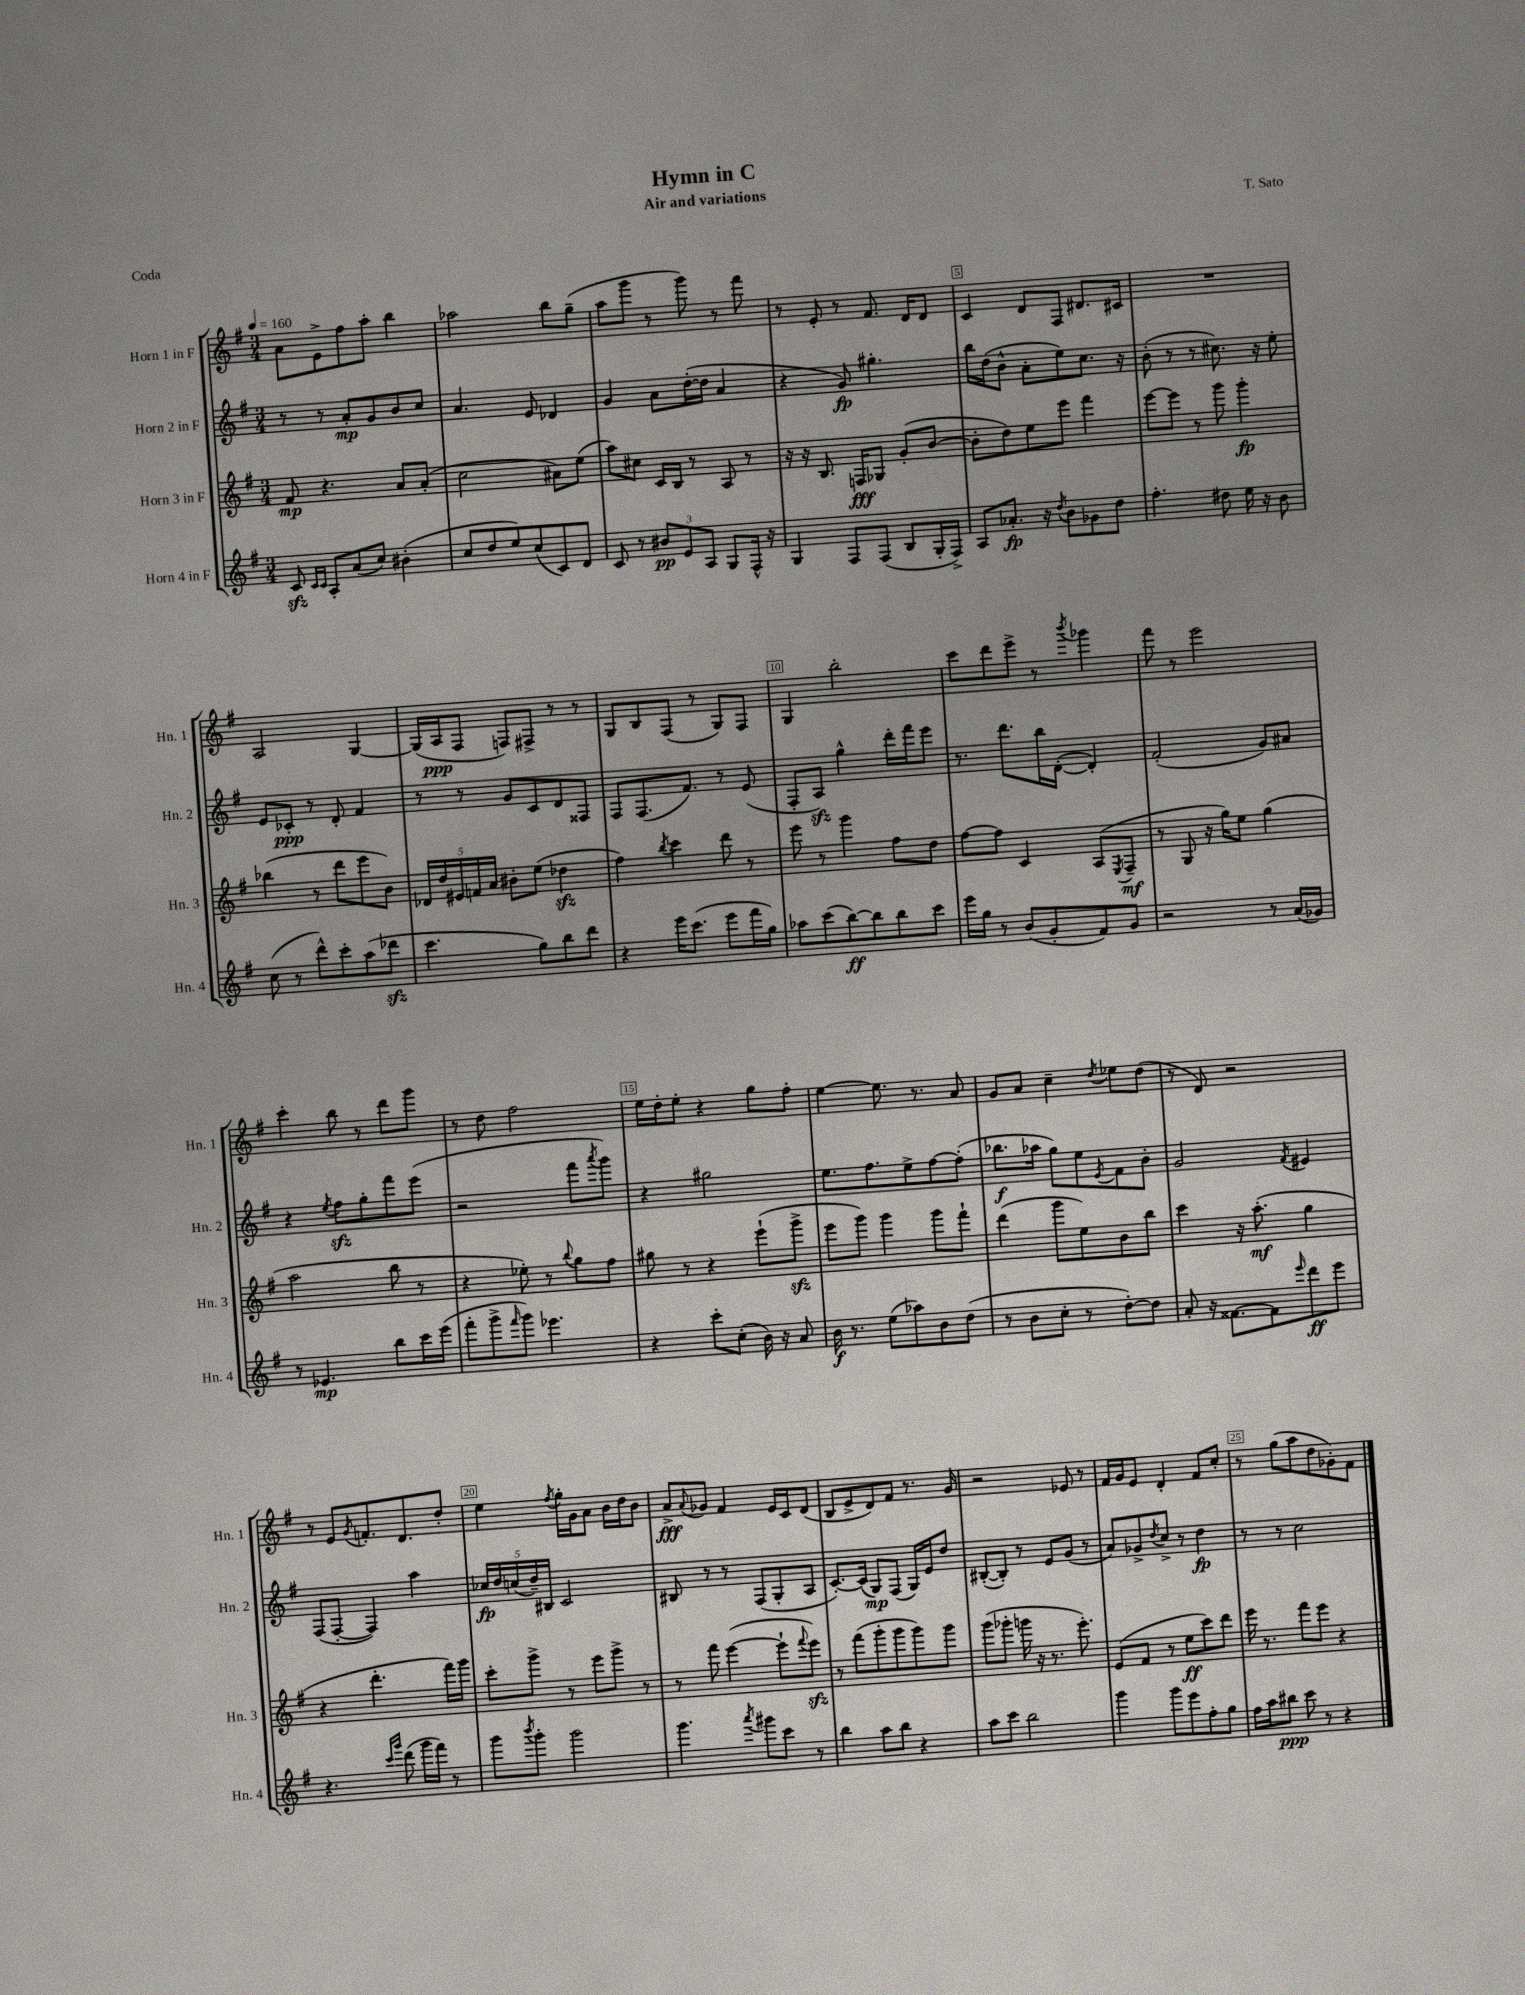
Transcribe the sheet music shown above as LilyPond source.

\header { title = "Hymn in C" composer = "T. Sato" subtitle = "Air and variations" piece = "Coda" }
<<
\new StaffGroup <<
\new Staff = "s0" \with { instrumentName = "Horn 1 in F" shortInstrumentName = "Hn. 1" } {
    \clef treble \key g \major \numericTimeSignature \time 3/4 \tempo 4 = 160
    a'8 e'8-> fis''8 a''8-. b''4 |
    aes''2 b''8 g''8--( |
    a''8 g'''8 r8 g'''8) r8 fis'''8 |
    r8 e'8-. r8 fis'8. d'16 d'8 |
    c'4 d'8 fis8 dis'8. cis'16 |
    R2. |
    a2 g4~ |
    g16( a16\ppp fis8 f8) fis8-> r8 r8 |
    g8 b8 fis8( r8 g8) fis8 |
    g4 b''2-. |
    c'''8 d'''8 e'''8-> r8 \acciaccatura { b'''8 } ges'''4 |
    fis'''8 r8 e'''2 |
    c'''4-. b''8 r8 d'''8 g'''8 |
    r8 d''8 fis''2 |
    e''16 d''16-. e''8-. r4 g''8 fis''8-. |
    e''4~ e''8. r8. a'8 |
    g'8 a'8 c''4-- \acciaccatura { d''8 } ees''8 d''8( |
    r8 d'8) r2 |
    r8 e'8 \acciaccatura { g'8 } f'8.-. d'8. d''8-. |
    e''4 \acciaccatura { fis''8 } g''16-. g'16 a'8 b'16 d''16 b'8 |
    a'8->\fff \appoggiatura { a'8 } ges'8 fis'4 e'16 c'16 d'8( |
    b8 e'8-> d'8) fis'8 r8. g'16 |
    r2 ees'8 r8 |
    fis'16 g'16 e'8 d'4-. fis'8 c''8-. |
    r8 g''8( a''8 d''8 ges'8-.) fis'8 \bar "|." |
}
\new Staff = "s1" \with { instrumentName = "Horn 2 in F" shortInstrumentName = "Hn. 2" } {
    \clef treble \key g \major \numericTimeSignature \time 3/4
    r8 r8 a'8-.\mp g'8 b'8 c''8 |
    a'4. e'8 des'4 |
    g'4 a'8 d''16~-.( d''16 a'4 |
    r4 g'8\fp) gis''4.-. |
    b''16 d''16( b'8-^ a'8-. e''8) c''8. r16 |
    b'8-.( r8 r8 cis''8.) r16 e''8-. |
    e'8 ces'8-.\ppp r8 d'8-. fis'4 |
    r8 r8 g'8 c'8 d'8 fisis8 |
    fis8 fis8.( fis'8.) r8 e'8( |
    fis8-. a8\sfz) g''4-^ d'''16-. fis'''16 e'''8 |
    r8. d'''8. b''16 d'16~-.( d'4-.) |
    fis'2-.( g'8) ais'8 |
    r4 \acciaccatura { e''8 } fis''8\sfz g''8-. fis'''8 e'''8( |
    r2 fis'''8 \acciaccatura { a'''8 } g'''8) |
    r4 gis''2 |
    e''8. fis''8. e''8-> fis''8~ fis''8-.( |
    bes''8.\f aes''16 g''8) e''8 \acciaccatura { e'8 } fis'8 b'8-. |
    g'2 \acciaccatura { fis'8 } eis'4 |
    fis8( fis8~-. fis4) a''4 |
    \tuplet 5/4 { ces''16\fp d''16 c''16( d''16--) bis16 } c'2 |
    bis8 r8 r8 fis8( g8-. a8 |
    c'8.~-.) c'16( g8\mp) fis8( g16) e'16 d''8 |
    bis8~-.( bis8-.) r8 e'8 g'8( r8 |
    a'8) ges'8-> \acciaccatura { d''8 } c''8-> r8 d''4\fp |
    r8 r8 c''2 \bar "|." |
}
\new Staff = "s2" \with { instrumentName = "Horn 3 in F" shortInstrumentName = "Hn. 3" } {
    \clef treble \key g \major \numericTimeSignature \time 3/4
    fis'8\mp r4. a'8 a'8-.( |
    c''2 ais'8) e''8( |
    a''8) cis''8 c'16 b16 r8 a8 r8 |
    r16 r16 b8. f16\fff ges8 g'8-.( b'8~ |
    b'8-. d''8) e''8 e'''8 fis'''4 |
    e'''8~ e'''8 r8 g'''8 g'''4-.\fp |
    bes''4( r8 d'''8 e'''8 b'8) |
    \tuplet 5/4 { des'16 d''16 eis'16 f'16 a'16 } bis'8-. e''8( des''4\sfz |
    fis''4) \acciaccatura { b''8 } c'''4 d'''8 r8 |
    e'''8 r8 g'''4 fis''8 d''8 |
    fis''8~ fis''8 c'4 a8( \acciaccatura { e8 } fis8--\mf |
    r8 g8 r16 g''16) e''8 g''4( |
    a''2 b''8 r8 |
    r4 ees''8-.) r8 \appoggiatura { b''8 } g''8 fis''8 |
    gis''8 r8 r4 e'''8-!( g'''8->\sfz |
    e'''8 g'''8) g'''4 g'''8 fis'''8-! |
    d'''4( g'''8 e''8) b'8 b''8 |
    c'''4 r16 a''8.-.\mf( g''4 |
    r4 d'''4.-. fis'''16) g'''16 |
    c'''8-. g'''8-> r8 e'''8 g'''8-> r8 |
    r8 fis'''8 e'''4~( e'''8-! \appoggiatura { fis'''8 } e'''8\sfz) |
    r8 fis'''8( g'''8-. g'''8 g'''8) g'''8 |
    g'''8( ges'''8-. g'''16 r16 r8. e'''8.-.) |
    e'8( fis'8 r8 e''8\ff c'''8) d'''8 |
    e'''16 r8. fis'''8 e'''8 r4 \bar "|." |
}
\new Staff = "s3" \with { instrumentName = "Horn 4 in F" shortInstrumentName = "Hn. 4" } {
    \clef treble \key g \major \numericTimeSignature \time 3/4
    c'8\sfz \grace { c'16 c'16 } a8-. a'8( c''8) bis'4-.( |
    c''8 d''8 e''8) c''8( c'8) d'8 |
    c'8 r8 \tuplet 3/2 { bis'8\pp e'8 a8 } g8 fis16-^ r16 |
    g4 fis8 fis8( b8 g16-. fis16->) |
    a8 aes'8.-.\fp r16 \acciaccatura { d''8 } b'8 ges'8 d''8 |
    fis''4.-. dis''8 e''16 r16 b'8 |
    c''8( r8 d'''8-^) c'''8-. a''8( des'''8\sfz |
    c'''4. g''8) b''8 d'''8 |
    r4 e'''16 c'''8.( e'''8 fis'''16 g''16) |
    aes''8 c'''8( b''8~\ff) b''8 b''8 c'''8 |
    e'''16 g''16 r8 b'8( g'8-. fis'8) g'8 |
    r2 r8 a'16( ges'16) |
    r8 ees'4.\mp b''8 c'''16 e'''16( |
    fis'''8-. g'''8-> \grace { fis'''16 } g'''8) ees'''4. |
    r4 c'''8-. c''8-.( b'16) r16 a'8 |
    b'16\f r8. e''8( aes''8) b'8 d''8( |
    r8 b'8 c''8-. r8 d''8~-.) d''8 |
    a'8-. r16 fisis'8.~ fisis'8 \grace { e'''16 } d'''8\ff e'''8 |
    r4. \grace { c'''16 g'''16 } d'''8( g'''16 fis'''16) r8 |
    g'''8 \acciaccatura { b'''8 } g'''8-. g'''2 |
    g'''4. \acciaccatura { a'''8 } gis'''8 c'''8 r8 |
    b''4 a''8 b''8 r4 |
    a''8 c'''8 b''2 |
    g'''4 g'''8 e'''8 fis''8-. g''8 |
    fis''16 a''16 bis''8\ppp c'''8 r8 r4 \bar "|." |
}
>>
>>
\layout { \context { \Score \override BarNumber.break-visibility = ##(#f #t #t) barNumberVisibility = #(every-nth-bar-number-visible 5) \override BarNumber.stencil = #(make-stencil-boxer 0.1 0.3 ly:text-interface::print) } }
